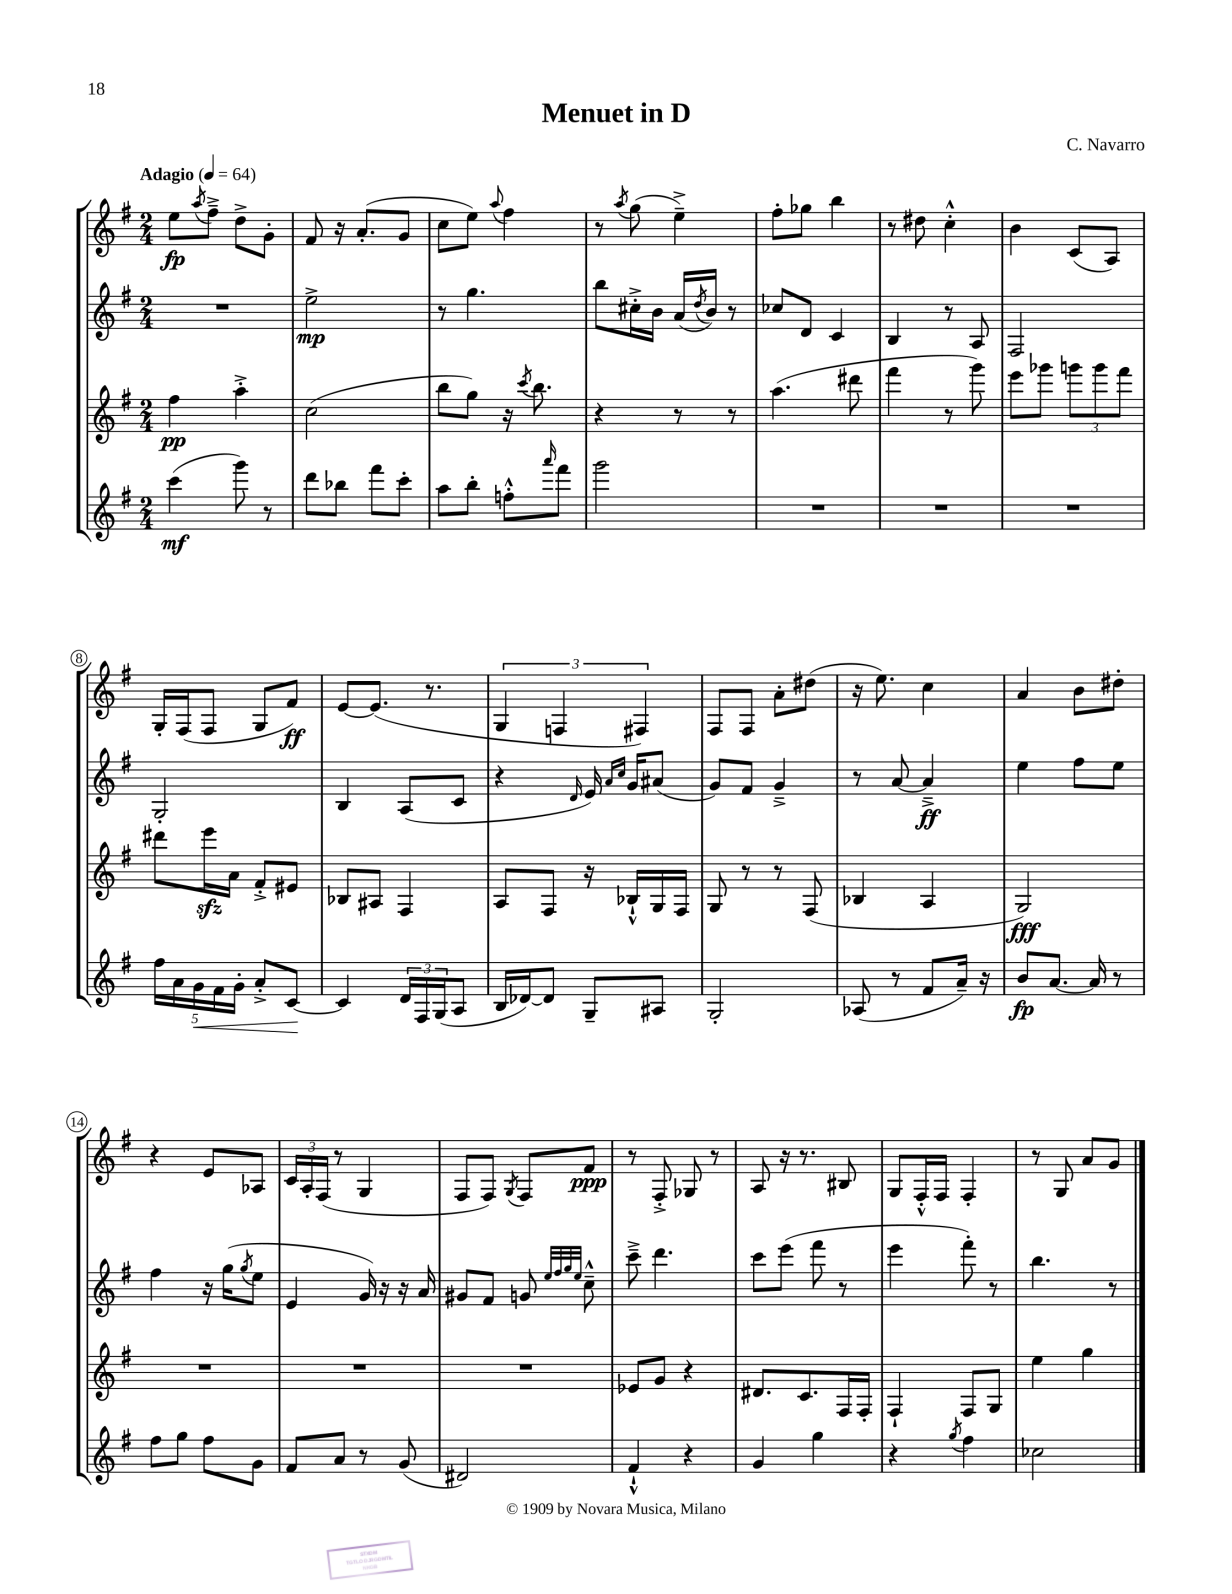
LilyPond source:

\header { title = "Menuet in D" composer = "C. Navarro" }
<<
\new StaffGroup <<
\new Staff = "s0" {
    \clef treble \key g \major \numericTimeSignature \time 2/4 \tempo "Adagio" 4 = 64
    e''8\fp \acciaccatura { a''8 } fis''8---> d''8-> g'8-. |
    fis'8 r16 a'8.-.( g'8 |
    c''8 e''8) \appoggiatura { a''8 } fis''4 |
    r8 \acciaccatura { a''8 } g''8( e''4--->) |
    fis''8-. ges''8 b''4 |
    r8 dis''8 c''4-.-^ |
    b'4 c'8( a8) |
    g16-. fis16( fis8 g8 fis'8\ff) |
    e'8~ e'8.( r8. |
    \tuplet 3/2 { g4 f4 fis4) } |
    fis8 fis8 a'8-. dis''8( |
    r16 e''8.) c''4 |
    a'4 b'8 dis''8-. |
    r4 e'8 aes8 |
    \tuplet 3/2 { c'16 a16-. fis16( } r8 g4 |
    fis8 fis8) \acciaccatura { g8 } fis8 fis'8\ppp |
    r8 fis8-.-> ges8 r8 |
    a8 r16 r8. bis8 |
    g8 fis16-.-^ fis16 fis4-. |
    r8 g8 a'8 g'8 \bar "|." |
}
\new Staff = "s1" {
    \clef treble \key g \major \numericTimeSignature \time 2/4
    R2 |
    e''2->\mp |
    r8 g''4. |
    b''8 cis''16-.-> b'16 a'16( \acciaccatura { d''8 } b'16) r8 |
    ces''8 d'8 c'4 |
    b4 r8 a8 |
    fis2 |
    g2-. |
    b4 a8( c'8 |
    r4 \grace { d'16 } e'16) \grace { a'16 c''16 } g'16 ais'8( |
    g'8) fis'8 g'4---> |
    r8 a'8~ a'4--->\ff |
    e''4 fis''8 e''8 |
    fis''4 r16 g''16( \acciaccatura { g''8 } e''8 |
    e'4 g'16) r16 r16 a'16 |
    gis'8 fis'8 g'8 \grace { e''32 fis''32 g''32 e''32 } c''8---^ |
    c'''8---> d'''4. |
    c'''8 e'''8( fis'''8 r8 |
    e'''4 fis'''8-.) r8 |
    b''4. r8 \bar "|." |
}
\new Staff = "s2" {
    \clef treble \key g \major \numericTimeSignature \time 2/4
    fis''4\pp a''4-.-> |
    c''2( |
    b''8 g''8) r16 \acciaccatura { c'''8 } b''8. |
    r4 r8 r8 |
    a''4.( dis'''8 |
    fis'''4 r8 g'''8) |
    e'''8 ges'''8 \tuplet 3/2 { g'''8 g'''8 fis'''8 } |
    dis'''8 e'''16\sfz a'16 fis'8-.-> eis'8 |
    bes8 ais8 fis4 |
    a8 fis8 r16 bes16-!-^ g16 fis16 |
    g8 r8 r8 fis8( |
    bes4 a4 |
    g2\fff) |
    R2 |
    R2 |
    R2 |
    ees'8 g'8 r4 |
    dis'8. c'8. fis16 fis16-. |
    fis4-! fis8 g8 |
    e''4 g''4 \bar "|." |
}
\new Staff = "s3" {
    \clef treble \key g \major \numericTimeSignature \time 2/4
    c'''4\mf( g'''8) r8 |
    d'''8 bes''8 fis'''8 c'''8-. |
    a''8 b''8-. f''8-.-^ \grace { a'''16 } fis'''8 |
    g'''2 |
    R2 |
    R2 |
    R2 |
    \tuplet 5/4 { fis''16 a'16 g'16\< fis'16 g'16-. } a'8-.-> c'8~\! |
    c'4 \tuplet 3/2 { d'16 fis16 g16( } a8 |
    b16 des'16~) des'8 g8-- ais8 |
    g2-. |
    aes8( r8 fis'8 a'16--) r16 |
    b'8\fp a'8.~ a'16 r8 |
    fis''8 g''8 fis''8 g'8 |
    fis'8 a'8 r8 g'8( |
    dis'2) |
    fis'4-!-^ r4 |
    g'4 g''4 |
    r4 \acciaccatura { g''8 } fis''4 |
    ces''2 \bar "|." |
}
>>
>>
\layout { \context { \Score \override BarNumber.stencil = #(make-stencil-circler 0.1 0.3 ly:text-interface::print) } }
